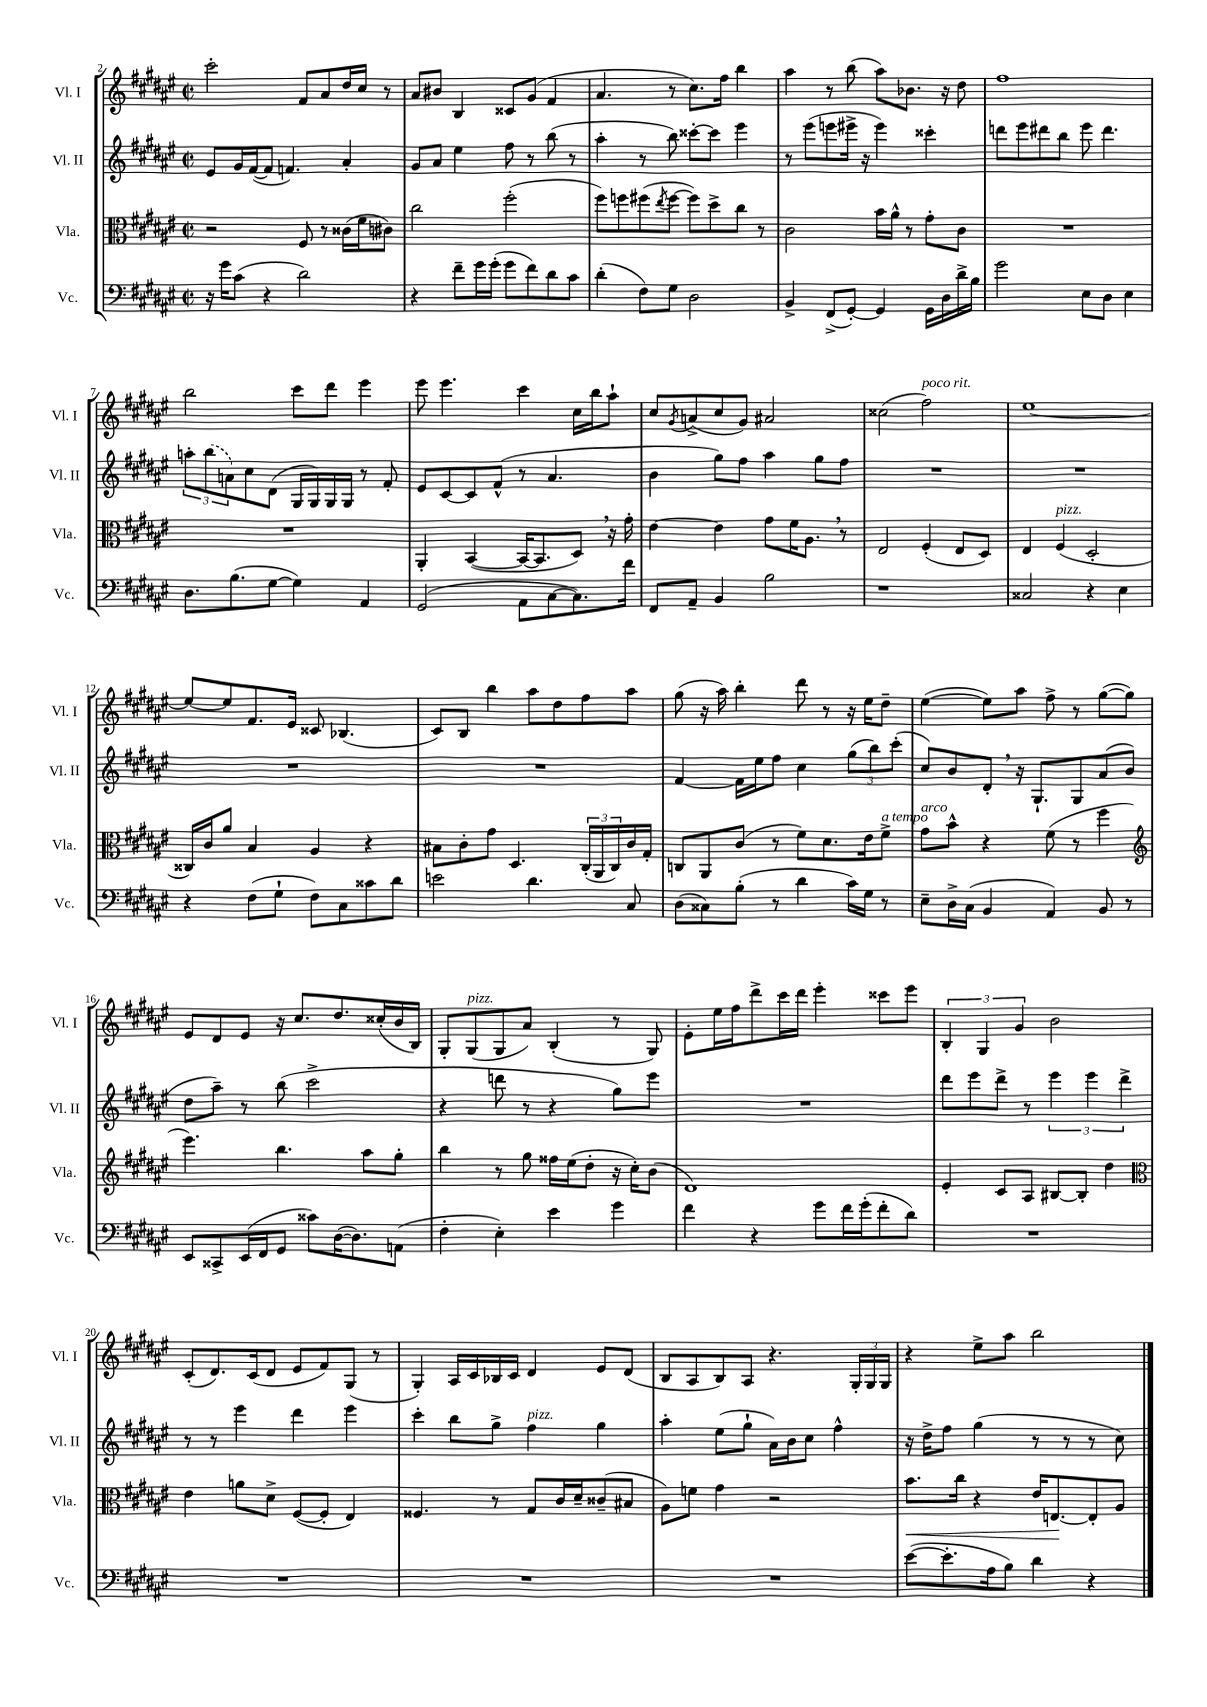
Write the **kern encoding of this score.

**kern	**kern	**kern	**kern
*staff4	*staff3	*staff2	*staff1
*clefF4	*clefC3	*clefG2	*clefG2
*k[f#c#g#d#a#e#]	*k[f#c#g#d#a#e#]	*k[f#c#g#d#a#e#]	*k[f#c#g#d#a#e#]
*M2/2	*M2/2	*M2/2	*M2/2
*met(c|)	*met(c|)	*met(c|)	*met(c|)
16r	2r	8e#	2ccc#'
16g#	.	.	.
(8c#	.	16g#	.
.	.	([16f#	.
4r	.	8f#]	.
.	.	4.f)	.
2d#)	8F#	.	8f#
.	8r	.	8a#
.	(16c##	4a#'	16dd#
.	16f#	.	16cc#
.	8c#)	.	8r
=	=	=	=
4r	2cc#	8g#	8a#
.	.	8a#	8b#
8f#~	.	4ee#	4B
16g#	.	.	.
(16g#'	.	.	.
8g#	(2ff#'	8ff#	8c##
8f#)	.	8r	(8g#
8d#	.	(8bb	4f#
8c#	.	8r	.
=	=	=	=
(4d#'	8ff#)	4aa#'	4.a#
.	8ff	.	.
8F#)	(8ff#	8r	.
.	8qee#	.	.
8G#	[8ff#	8bb)	8r
2D#	8ff#])	[8ccc##'	8.cc#)
.	8dd#^	8ccc##]	.
.	.	.	16ff#
.	8cc#	4eee#	4bb
.	8r	.	.
=	=	=	=
4BB^	2c#	8r	4aa#
.	.	(8eee#	.
(8FF#^	.	8eee	8r
[8GG#')	.	16eee#^	(8bb
.	.	16r	.
4GG#]	16b	4eee#)	8aa#)
.	16a#^^	.	.
.	8r	.	8.b-
16GG#	8g#'	4ccc##'	.
16D#	.	.	16r
16d#^	8c#	.	8dd#
16B	.	.	.
=	=	=	=
2g#	1r	8ddd	1ff#
.	.	8eee#	.
.	.	8ddd#	.
.	.	8bb	.
8E#	.	8eee#	.
8D#	.	4.ddd#	.
4E#	.	.	.
=	=	=	=
8.D#	1r	12aa'	2bb
.	.	(12bb	.
.	.	12a)	.
(8.B	.	.	.
.	.	8cc#	.
[8G#	.	(8d#	.
4G#])	.	16G#	8ccc#
.	.	16G#)	.
.	.	16G#	8ddd#
.	.	16G#	.
4AA#	.	8r	4eee#
.	.	8f#'	.
=	=	=	=
(2GG#	4AA#'	8e#	8eee#
.	.	[8c#	4.eee#
.	([4BB	8c#]	.
.	.	(8f#^^	.
8AA#	16BB_	8r	4ccc#
.	8.BB]	.	.
[8C#	.	4.a#	.
8.C#])	8D#)	.	16cc#
.	.	.	16bb
.	16r	.	8aa#`
16f#	16g#'	.	.
=	=	=	=
8FF#	[4e#	4b	8cc#
.	.	.	8qg#
8AA#~	.	.	(8a^
4BB	4e#]	8gg#)	8cc#
.	.	8ff#	8g#)
2B	8g#	4aa#	2a#
.	16f#	.	.
.	8.A#	.	.
.	.	8gg#	.
.	8r	8ff#	.
=	=	=	=
1r	2E#	1r	(2cc##
.	(4F#'	.	2ff#)
.	8E#	.	.
.	8D#)	.	.
=	=	=	=
2C##	4E#	1r	[1ee#
.	(4F#	.	.
4r	2D#'	.	.
4E#	.	.	.
=	=	=	=
4r	16C##)	1r	8ee#_
.	16c#	.	.
.	8a#	.	8ee#]
(8F#	4B	.	8.f#
8G#`	.	.	.
.	.	.	16e#
8F#)	4A#	.	8c##
8C#	.	.	(4.B-
8c##	4r	.	.
8d#	.	.	.
=	=	=	=
2e	8B#	1r	8c#)
.	8c#'	.	8B
.	8g#	.	4bb
.	4.D#	.	.
4.d#	.	.	8aa#
.	.	.	8dd#
.	(24C#'	.	8ff#
.	24AA#	.	.
.	24C#)	.	.
8C#	16c#	.	8aa#
.	16G#'	.	.
=	=	=	=
(8D#	8C	[4f#	(8gg#
8C##)	8AA#	.	16r
.	.	.	16aa#)
(8B'	(8c#	16f#]	4bb'
.	.	16ee#	.
8r	8r	8ff#	.
4d#	8f#)	4cc#	8ddd#
.	8.d#	.	8r
16c#)	.	(12gg#	16r
16G#	16e#	.	16ee#
.	.	12bb)	.
8r	8f#^	.	8dd#~
.	.	(12ccc#'	.
=	=	=	=
8E#~	8g#	8cc#)	([4ee#
16D#^	8b^^	8b	.
(16C#	.	.	.
4BB	4r	8d#'	8ee#])
.	.	16r	8aa#
.	.	8.G#`	.
4AA#)	(8f#	.	8ff#^
.	8r	8G#	8r
8BB	4ff#	(8a#	([8gg#
8r	.	8b	8gg#])
=	=	=	=
*	*clefG2	*	*
8EE#	4.eee#)	8dd#	8e#
8CC##^	.	8aa#~)	8d#
(16EE#	.	8r	8e#
16FF#	.	.	.
8GG#	4.bb	(8bb	16r
.	.	.	8.cc#
8c##)	.	2ccc#^	.
([16D#	.	.	8.dd#
8.D#])	.	.	.
.	8aa#	.	.
.	.	.	(16cc##'
(8AA	8gg#'	.	16b
.	.	.	16B)
=	=	=	=
4F#'	4bb	4r	8G#'
.	.	.	(8G#
4E#')	8r	8ddd	8G#
.	8gg#	8r	8a#)
4e#	16ff##	4r	(4B'
.	(16ee#	.	.
.	8dd#'	.	.
4g#	16r	8gg#)	8r
.	16cc#')	.	.
.	(8b	8eee#	8G#)
=	=	=	=
4f#	1d#)	1r	8e#'
.	.	.	16ee#
.	.	.	16ff#
4r	.	.	8ddd#^
.	.	.	16ccc#
.	.	.	16ddd#
8g#	.	.	4eee#'
16f#	.	.	.
(16g#'	.	.	.
8f#'	.	.	8ccc##
8d#)	.	.	8eee#
=	=	=	=
1r	4e#'	8ddd#	6B'
.	.	8eee#	.
.	.	.	6G#
.	8c#	8ddd#^	.
.	.	.	6g#
.	8A#	8r	.
.	[8B#	6eee#	2b
.	8B#']	.	.
.	.	6eee#	.
.	4dd#	.	.
.	.	6ddd#^	.
=	=	=	=
*	*clefC3	*	*
1r	4e#	8r	(8c#'
.	.	8r	8.d#)
.	8a	4eee#	.
.	.	.	(16c#
.	8d#^	.	8d#
.	([8F#	4ddd#	8e#
.	8F#']	.	8f#)
.	4E#)	4eee#	(8G#
.	.	.	8r
=	=	=	=
1r	4.F##	4ccc#'	4G#')
.	.	8bb	16A#
.	.	.	16c#
.	8r	8gg#^	16B-
.	.	.	16c#
.	8G#	4ff#	4d#
.	16c#	.	.
.	16d#~	.	.
.	(8c##~	4gg#	8e#
.	8B#	.	(8d#
=	=	=	=
1r	8A#)	4aa#'	8B
.	8f	.	8A#
.	4g#	(8ee#	8B)
.	.	8gg#`	8A#
.	2r	16a#)	4.r
.	.	16b	.
.	.	8cc#	.
.	.	4ff#^^	.
.	.	.	24G#'
.	.	.	24G#
.	.	.	24G#
=	=	=	=
([8e#	8.b	16r	4r
.	.	16dd#^	.
8.e#']	.	8ff#	.
.	16cc#	.	.
.	4r	(4gg#	8ee#^
16A#	.	.	.
8B)	.	.	8aa#
4d#	16e#	8r	2bb
.	[8.E	.	.
.	.	8r	.
4r	8E']	8r	.
.	8A#	8cc#)	.
==	==	==	==
*-	*-	*-	*-
